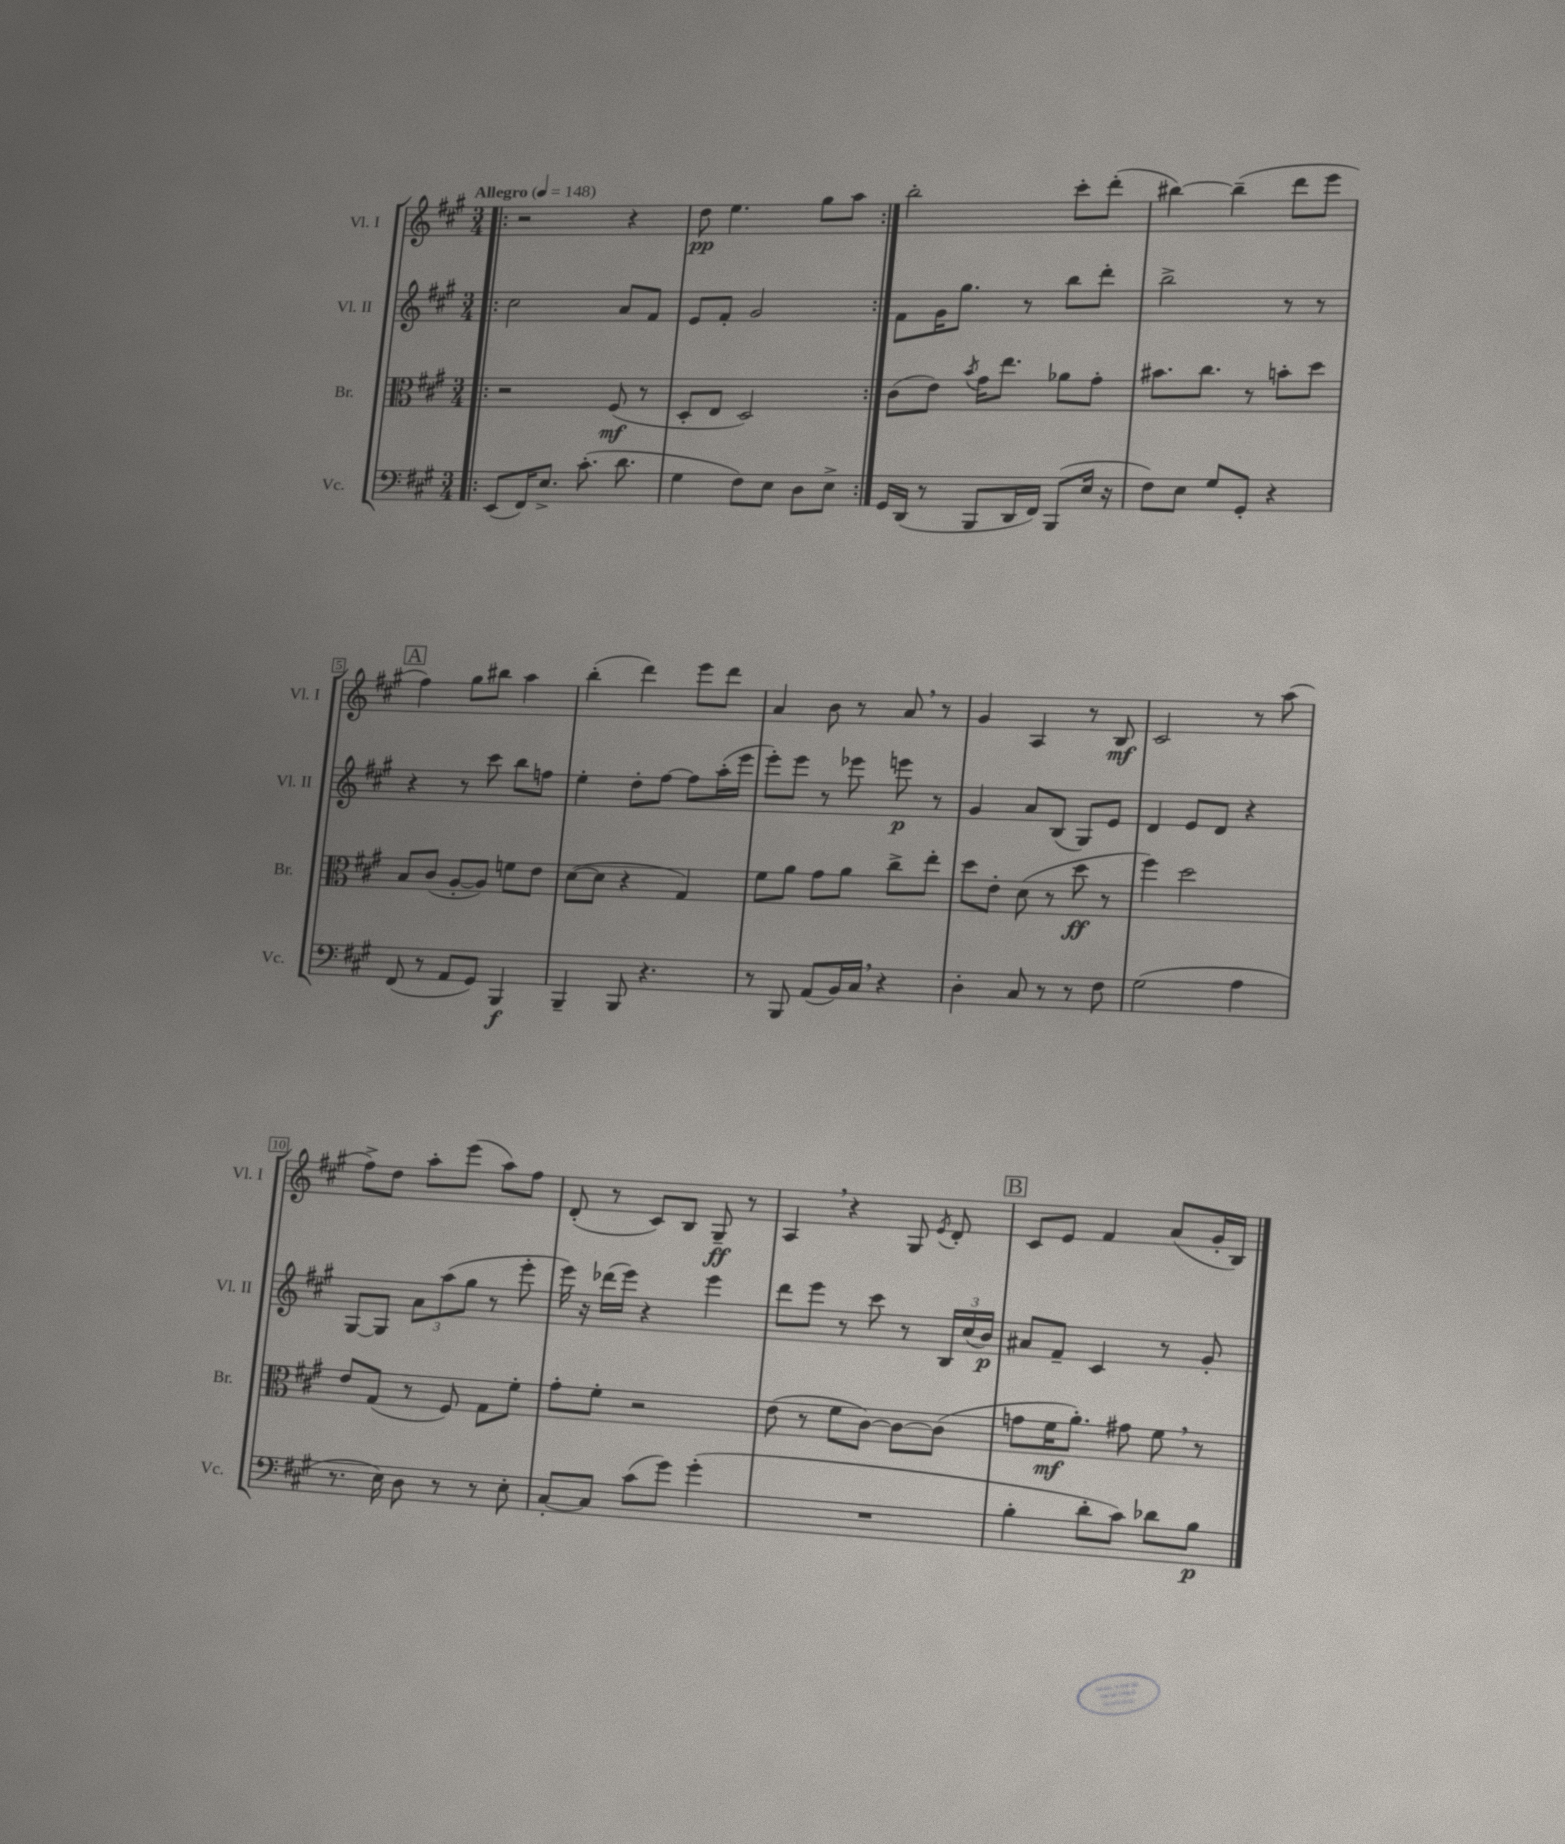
<<
\new StaffGroup <<
\new Staff = "s0" \with { instrumentName = "Vl. I" shortInstrumentName = "Vl. I" } {
    \clef treble \key a \major \numericTimeSignature \time 3/4 \tempo "Allegro" 4 = 148
    \autoBeamOff \repeat volta 2 { \bar ".|:" r2 r4 |
    d''8\pp e''4. gis''8[ a''8] | }
    b''2-. cis'''8[-. d'''8]-.( |
    bis''4~) bis''4--( d'''8[ e'''8] |
    \mark \markup { \box "A" } fis''4) gis''8[ bis''8] a''4 |
    b''4-.( d'''4) e'''8[ d'''8] |
    a'4 b'8 r8 a'8 \breathe r8 |
    gis'4 a4 r8 b8\mf |
    cis'2 r8 a''8( |
    fis''8[->) d''8] a''8[-. e'''8]( a''8[) fis''8] |
    d'8-.( r8 cis'8[) b8] gis8--\ff r8 |
    a4 \breathe r4 gis8 \acciaccatura { e'8 } d'8-. |
    \mark \markup { \box "B" } cis'8[ e'8] fis'4 a'8[( gis'16-. b16]) \bar "|." |
}
\new Staff = "s1" \with { instrumentName = "Vl. II" shortInstrumentName = "Vl. II" } {
    \clef treble \key a \major \numericTimeSignature \time 3/4
    \autoBeamOff \repeat volta 2 { \bar ".|:" cis''2 a'8[ fis'8] |
    e'8[ fis'8]-. gis'2 | }
    fis'8[ gis'16 gis''8.] r8 b''8[ d'''8]-. |
    b''2-> r8 r8 |
    \mark \markup { \box "A" } r4 r8 cis'''8 b''8[ f''8] |
    e''4-. d''8[-. fis''8]~ fis''8[ a''16-.( e'''16] |
    e'''8[-.) e'''8] r8 ees'''8 e'''8\p r8 |
    gis'4 a'8[ b8]( gis8[) e'8] |
    d'4 e'8[ d'8] r4 |
    gis8[~ gis8] \tuplet 3/2 { a'8[ a''8( gis''8] } r8 e'''8-. |
    e'''16) r16 des'''16[( e'''16]) r4 e'''4 |
    d'''8[ e'''8] r8 cis'''8 r8 \tuplet 3/2 { b16[ cis''16( b'16]\p) } |
    \mark \markup { \box "B" } ais'8[ fis'8]-- cis'4 r8 gis'8-. \bar "|." |
}
\new Staff = "s2" \with { instrumentName = "Br." shortInstrumentName = "Br." } {
    \clef alto \key a \major \numericTimeSignature \time 3/4
    \autoBeamOff \repeat volta 2 { \bar ".|:" r2 fis8\mf( r8 |
    d8[-. e8] d2) | }
    cis'8[( e'8]) \acciaccatura { b'8 } gis'16[ e''8.] aes'8[ gis'8]-. |
    bis'8.[ cis''8.] r8 b'8[-. d''8] |
    \mark \markup { \box "A" } b8[ cis'8]( a8[~-. a8]) f'8[ e'8] |
    d'8[~( d'8] r4 gis4) |
    fis'8[ a'8] gis'8[ a'8] cis''8[-> e''8]-. |
    d''8[ e'8]-. d'8( r8 d''8\ff r8 |
    fis''4) d''2 |
    e'8[ gis8]( r8 fis8) gis8[ fis'8]-. |
    gis'8[-. fis'8]-. r2 |
    e'8( r8 fis'8[ cis'8]~) cis'8[~ cis'8]( |
    \mark \markup { \box "B" } g'8[ fis'16\mf a'8.]-.) gis'8 fis'8 \breathe r8 \bar "|." |
}
\new Staff = "s3" \with { instrumentName = "Vc." shortInstrumentName = "Vc." } {
    \clef bass \key a \major \numericTimeSignature \time 3/4
    \autoBeamOff \repeat volta 2 { \bar ".|:" e,8[( fis,16) e8.]-> cis'8.-.( d'8. |
    gis4 fis8[) e8] d8[ e8]-> | }
    gis,16[ d,16]( r8 b,,8[ d,16 fis,16]) b,,8[( e16] r16 |
    fis8[) e8] gis8[ gis,8]-. r4 |
    \mark \markup { \box "A" } fis,8( r8 a,8[ gis,8]) b,,4\f |
    b,,4-- b,,8 r4. |
    r8 b,,8 a,8[( b,16) cis16] \breathe r4 |
    d4-. cis8 r8 r8 fis8 |
    gis2( a4 |
    r8. e16) d8 r8 r8 e8-. |
    cis8[~-. cis8] cis'8[( gis'8]) gis'4-.( |
    R2. |
    \mark \markup { \box "B" } b4-. d'8[-. cis'8]) des'8[ b8]\p \bar "|." |
}
>>
>>
\layout { \context { \Score \override BarNumber.stencil = #(make-stencil-boxer 0.1 0.3 ly:text-interface::print) } }
